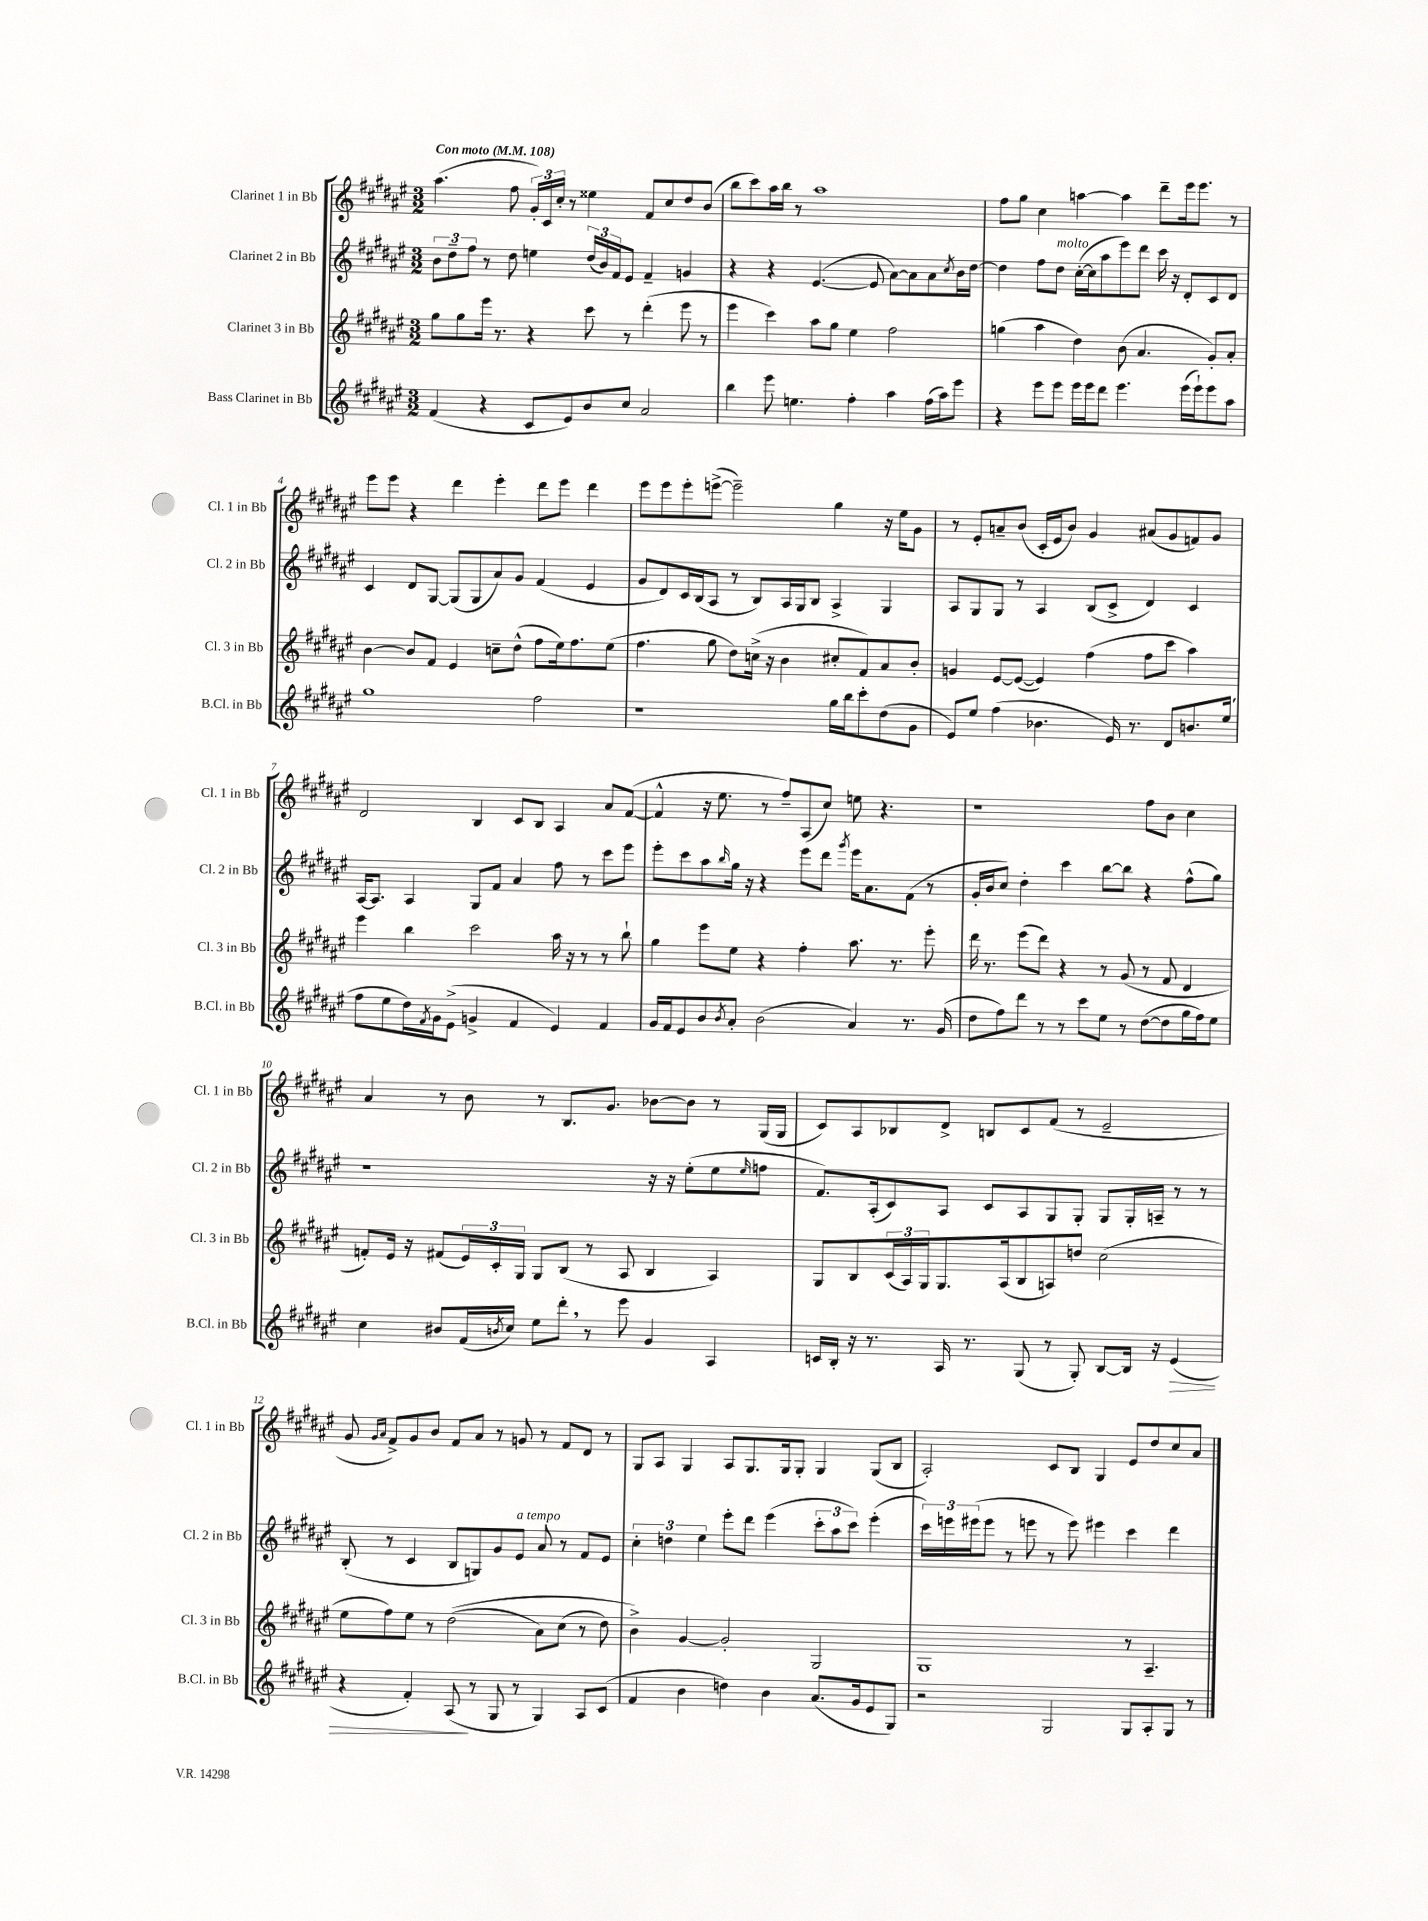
<<
\new StaffGroup <<
\new Staff = "s0" \with { instrumentName = "Clarinet 1 in Bb" shortInstrumentName = "Cl. 1 in Bb" } {
    \clef treble \key fis \major \numericTimeSignature \time 3/2 \tempo "Con moto" 4 = 108
    ais''4.( fis''8 \tuplet 3/2 { gis'16-.) cis'16 cis''16-. } r8 eisis''4 fis'8 cis''8 dis''8 b'8( |
    b''8 cis'''8) ais''16 b''16 r8 ais''1 |
    fis''8 gis''8 cis''4 a''4~ a''4 dis'''8-- eis'''16 eis'''8. r8 |
    eis'''8 eis'''8 r4 dis'''4 eis'''4-. dis'''8 eis'''8 dis'''4 |
    eis'''8 eis'''8 eis'''8-. e'''8~->( e'''2--) gis''4 r16 eis''16 gis'8 |
    r8 eis'8-. a'8-- b'8( cis'16-. eis'16 b'8) gis'4 ais'8( gis'8 f'8) gis'8 |
    dis'2 b4 cis'8 b8 ais4 ais'8 fis'8~( |
    fis'4-^ r16 eis''8. r8 fis''8--) ais8( cis''8) e''8 r4. |
    r1 fis''8 b'8 cis''4 |
    ais'4 r8 b'8 r8 b8. gis'8. bes'8~ bes'8 r8 gis16( gis16 |
    cis'8) ais8 bes8 dis'8-> b8 cis'8 fis'8( r8 eis'2-- |
    gis'8 \grace { gis'16 ais'16 } fis'8->) gis'8 b'8 fis'8 ais'8 r8 g'8 r8 fis'8 dis'8 r8 |
    gis8 ais8 gis4 ais8 gis8. gis16 gis8-. gis4 gis8( b8 |
    ais2-.) cis'8 b8 gis4 eis'8 dis''8 cis''8 ais'8 \bar "|." |
}
\new Staff = "s1" \with { instrumentName = "Clarinet 2 in Bb" shortInstrumentName = "Cl. 2 in Bb" } {
    \clef treble \key fis \major \numericTimeSignature \time 3/2
    \tuplet 3/2 { b'8 dis''8-- fis''8 } r8 dis''8 e''4 \tuplet 3/2 { dis''16( b'16) fis'16 } eis'8 fis'4-- g'4 |
    r4 r4 eis'4.~( eis'8 ais'8~) ais'8 ais'8 \acciaccatura { cis''8 } b'16 dis''16~ |
    dis''4 fis''8 dis''8^\markup { \italic "molto" } cis''16~-.( cis''16 ais''8 eis'''8) dis'''8 cis'''16 r16 dis'8-. cis'8 dis'8 |
    cis'4 dis'8 gis8~ gis8( gis8 ais'8) gis'8 fis'4( eis'4 |
    gis'8 dis'8) cis'16 b16( ais8 r8 b8) ais16 gis16 b8 ais4-> gis4 |
    ais8 gis8 gis8 r8 ais4 b8( cis'8-> dis'4) cis'4 |
    ais16~ ais8. ais4 gis8 fis'8 ais'4 fis''8 r8 cis'''8 eis'''8 |
    eis'''8-. cis'''8 ais''8 \grace { b''16 } gis''16 r16 r4 eis'''8 dis'''8 \acciaccatura { gis'''8 } eis'''16 ais'8. fis'8( r8 |
    gis'16-. b'16 cis''8) dis''4-. cis'''4 b''8~ b''8 r4 fis''8-^( gis''8) |
    r1 r16 r16 eis''8-.( eis''8 \grace { eis''16 } f''8 |
    fis'8.) ais16-.( cis'8) ais8 cis'8 ais8 gis8 gis8-. gis8 gis16-. a16-- r8 r8 |
    b8-.( r8 cis'4 b8 g8) gis'8 eis'8^\markup { \italic "a tempo" } ais'8 r8 fis'8 eis'8 |
    \tuplet 3/2 { cis''4-. d''4 eis''4 } eis'''8-. dis'''8 eis'''4( \tuplet 3/2 { cis'''8-. ais''8 cis'''8) } eis'''4-.( |
    \tuplet 3/2 { cis'''16) e'''16 eis'''16( } eis'''8 r8 e'''8 r8 e'''8) eis'''4 cis'''4 dis'''4 \bar "|." |
}
\new Staff = "s2" \with { instrumentName = "Clarinet 3 in Bb" shortInstrumentName = "Cl. 3 in Bb" } {
    \clef treble \key fis \major \numericTimeSignature \time 3/2
    gis''8 gis''8 eis'''16 r8. r4 cis'''8 r8 dis'''4-.( eis'''8 r8 |
    eis'''4 cis'''4) ais''8 gis''8 eis''4 fis''2 |
    g''4( ais''4 dis''4) b'8( ais'4. gis'8-.) ais'8-. |
    b'4~ b'8 fis'8 eis'4 c''8-- dis''8-^( fis''8 eis''16) fis''8. eis''8( |
    fis''4. gis''8 dis''8) c''16->( r16 b'4 cis''8-. fis'8) ais'8 b'8-. |
    g'4 eis'8~ eis'8~( eis'4) fis''4( fis''8 cis'''8 ais''4) |
    eis'''4 b''4 cis'''2 ais''16 r16 r8 r8 b''8-! |
    gis''4 eis'''8 eis''8 r4 fis''4-. ais''8. r8. eis'''8-. |
    dis'''16 r8. eis'''8( dis'''8) r4 r8 gis'8( r8 fis'8 dis'4 |
    f'8-.) eis'16 r16 fis'8( \tuplet 3/2 { eis'16) cis'16-. gis16 } gis8 b8( r8 ais8 b4 ais4) |
    gis8 b8 \tuplet 3/2 { cis'16( ais16) gis16 } gis8. ais16( b8 a8) d''8 cis''2( |
    eis''8 fis''8) eis''8 r8 dis''2(\( ais'8) cis''8( r8 dis''8) |
    b'4->\) gis'4~ gis'2-. gis2 |
    gis1 r8 ais4.-- \bar "|." |
}
\new Staff = "s3" \with { instrumentName = "Bass Clarinet in Bb" shortInstrumentName = "B.Cl. in Bb" } {
    \clef treble \key fis \major \numericTimeSignature \time 3/2
    fis'4( r4 cis'8 eis'8) b'8 cis''8 ais'2 |
    b''4 eis'''8 e''4. fis''4-. ais''4 fis''16( ais''16) eis'''8 |
    r4 eis'''8 eis'''8 eis'''16 eis'''16 dis'''8 eis'''4. eis'''16( eis'''16-!) eis'''8 ais''8 |
    gis''1 fis''2 |
    r1 gis''16 b''16 cis'''8-. dis''8( gis'8 |
    eis'8) eis''8 fis''4( bes'4. eis'16) r8. dis'8 b'8. eis''16( |
    fis''8 eis''8 dis''16) \acciaccatura { fis'8 } gis'16 eis'8->( g'4-> fis'4 eis'4) fis'4 |
    gis'16 fis'16 eis'8 b'8 \acciaccatura { b'8 } ais'8-. b'2( ais'4) r8. gis'16( |
    dis''8 fis''8) dis'''8 r8 r8 cis'''8 eis''8 r8 dis''8~( dis''8 gis''16 fis''16) eis''8 |
    cis''4 bis'8 fis'16( \acciaccatura { b'8 } cis''16) eis''8 dis'''8-. \breathe r8 eis'''8 gis'4 ais4 |
    c'16 b16-. r16 r8. ais16 r8. gis8( r8 gis8-.) b8~ b16 r16 eis'4\>( |
    r4 fis'4-.) ais8\!( r8 gis8 r8 gis4) ais8 cis'8( |
    fis'4 b'4 d''4) b'4 ais'8.( gis'16 eis'8 gis8) |
    r2 gis2 gis8 ais8-. gis8 r8 \bar "|." |
}
>>
>>
